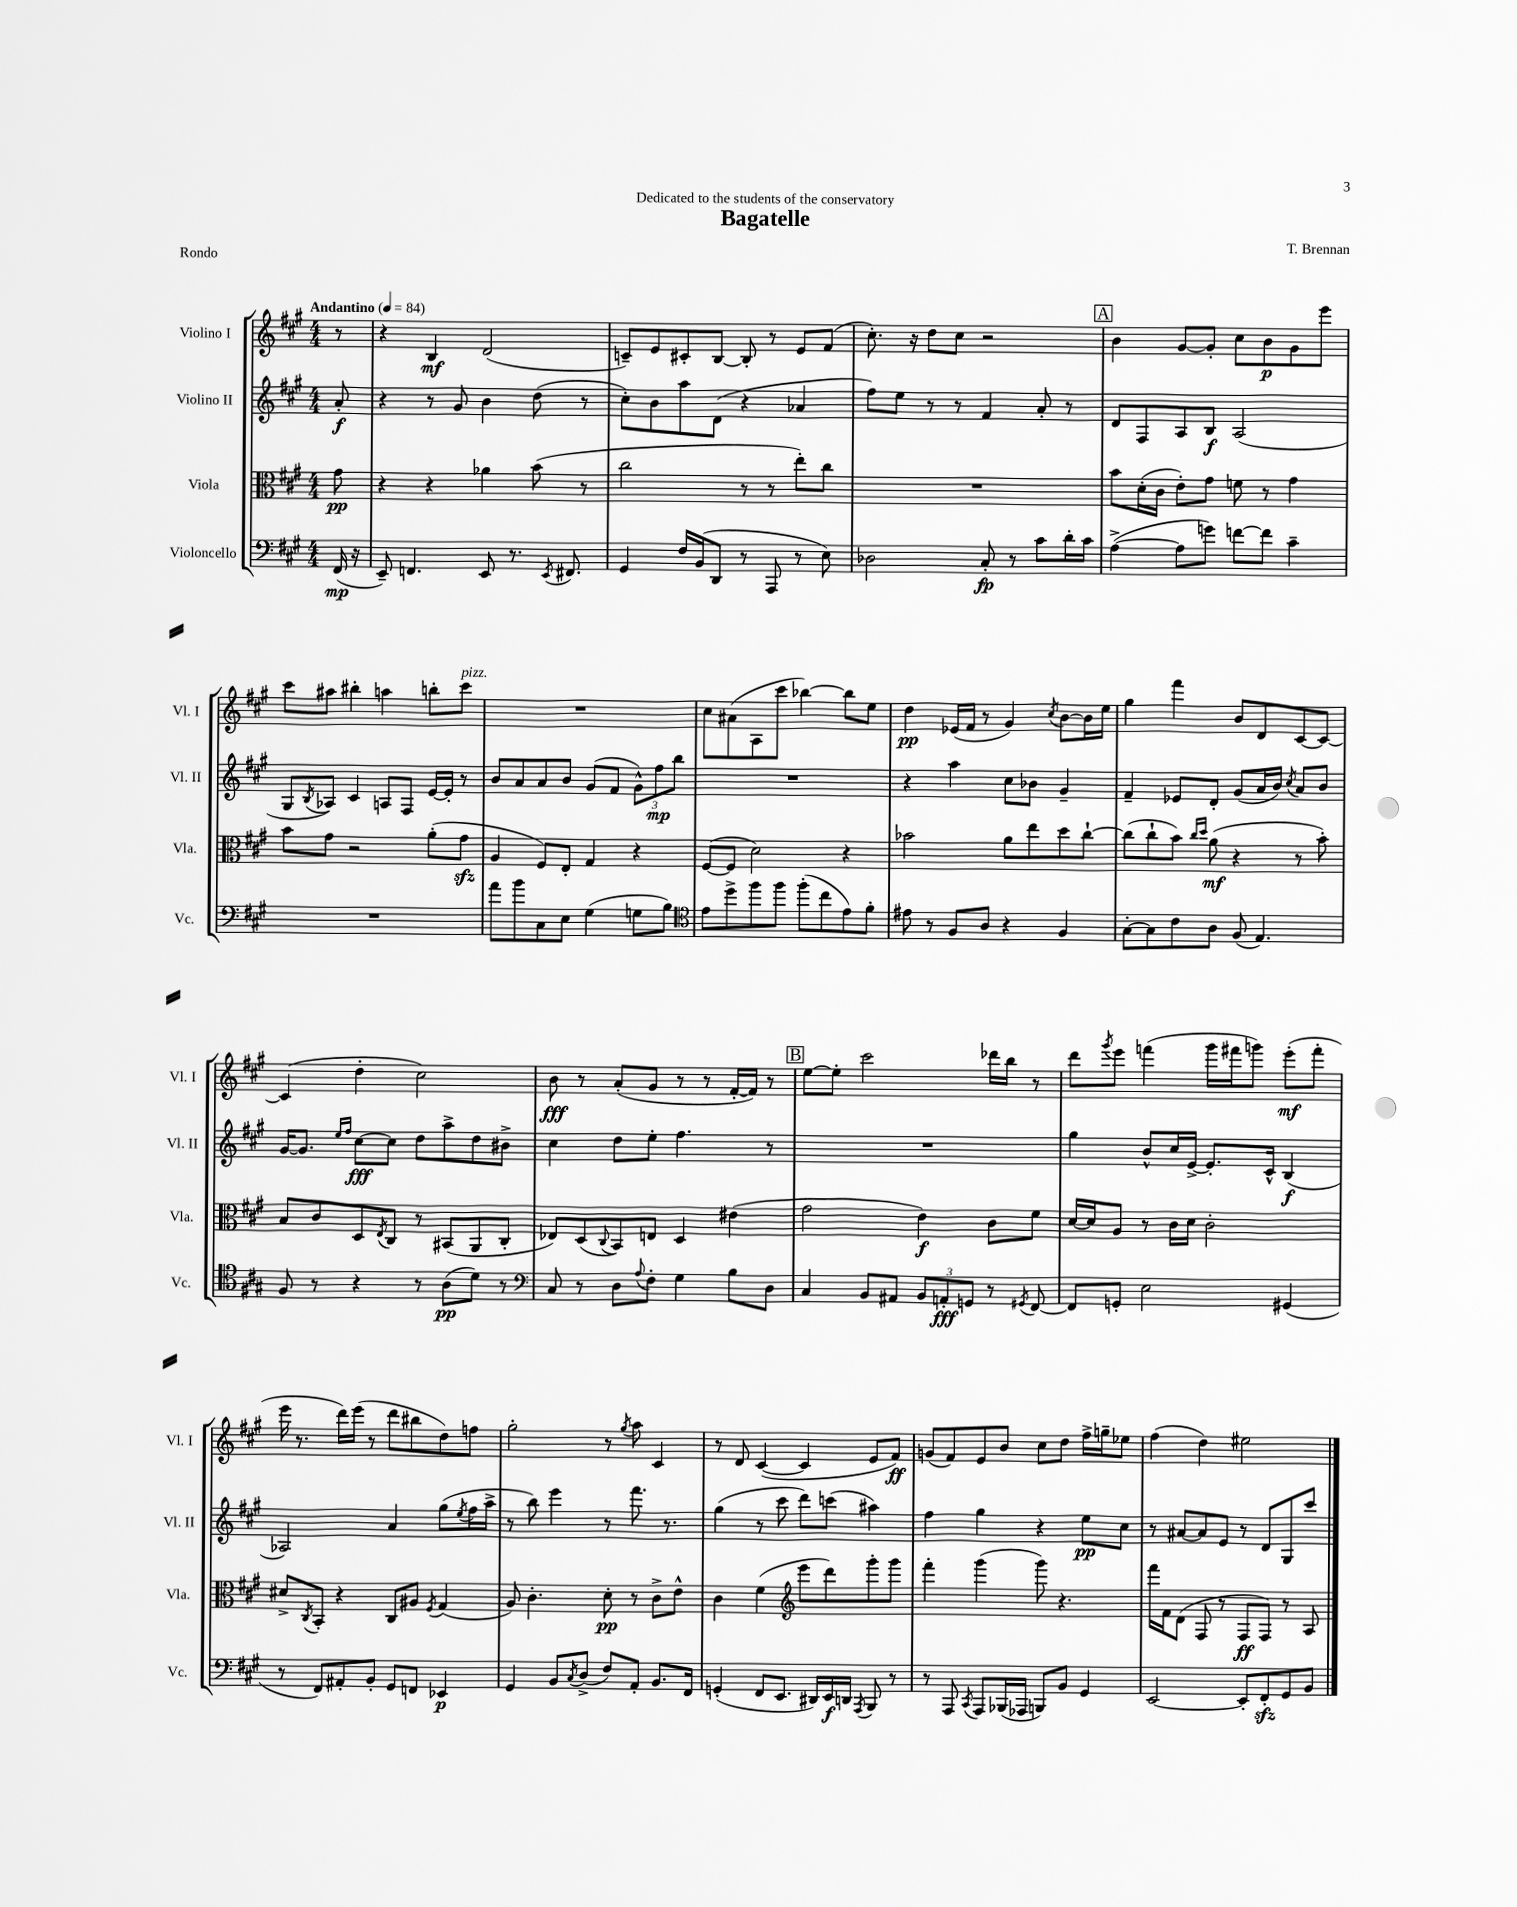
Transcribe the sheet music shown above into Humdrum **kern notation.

**kern	**kern	**kern	**kern
*staff4	*staff3	*staff2	*staff1
*clefF4	*clefC3	*clefG2	*clefG2
*k[f#c#g#]	*k[f#c#g#]	*k[f#c#g#]	*k[f#c#g#]
*M4/4	*M4/4	*M4/4	*M4/4
*MM84	*MM84	*MM84	*MM84
(16FF#/	8g#\	8a'/	8r
16r	.	.	.
=	=	=	=
8EE~/)	4r	4r	4r
4.FF/	.	.	.
.	4r	8r	4B/
.	.	8g#/	.
8EE/	4a-\	4b\	(2d/
8.r	.	.	.
.	(8b\	(8dd\	.
8qEE/	.	.	.
8.FF#/	.	.	.
.	8r	8r	.
=	=	=	=
4GG#/	2cc#\	8cc#'\L)	8c~/L)
.	.	8b\	8e/
16F#/LL	.	8aa\	8c#'/
(16BB/J	.	.	.
8DD/J	.	(8d\J	[8B/J
8r	8r	4r	8B'/]
8AAA/	8r	.	8r
8r	8ee'\L)	4a-/	8e/L
8E\)	8cc#\J	.	(8f#/J
=	=	=	=
2D-\	1r	8ff#\L)	8.cc#'\)
.	.	8ee\J	.
.	.	.	16r
.	.	8r	8dd\L
.	.	8r	8cc#\J
8C#'/	.	4f#/	2r
8r	.	.	.
8c#\L	.	8a'/	.
16d'\L	.	8r	.
16c#\JJ	.	.	.
=	=	=	=
([4A^\	8b\L	8d/L	4b\
.	(16d'\L	8F#/	.
.	16c#\JJ	.	.
8A\]L	8e'\L)	8A/	[8g#/L
8g\J)	8g#\J	8B/J	8g#'/]J
[8f\L	8f\	(2A/	8cc#\L
8f\]J	8r	.	8b\
4c#~\	4g#\	.	8g#\
.	.	.	8eee\J
=	=	=	=
1r	8b\L	8G#/L	8ccc#\L
.	.	8qB/	.
.	8g#\J	8A-/J)	8aa#\J
.	2r	4c#/	4bb#'\
.	.	8A/L	4aa\
.	.	8F#/J	.
.	(8a'\L	[16e/LL	8bb'\L
.	.	16e'/]JJ	.
.	8g#\J	8r	8ccc#\J
=	=	=	=
8a\L	4A/	8b/L	1r
8b\	.	8a/	.
8C#\	8F#/L)	8a/	.
8E\J	8E'/J	8b/J	.
(4G#\	4G#/	(8g#/L	.
.	.	8f#/J	.
8G\L	4r	12g#^^\L)	.
.	.	12ff#\	.
8B\J)	.	.	.
.	.	12bb\J	.
=	=	=	=
*clefC4	*	*	*
8e\L	([8F#/L	1r	8cc#\L
8dd^\	8F#/]J	.	(8a#\
8ff#\	2d\)	.	8A\
8ff#\J	.	.	8ccc#\J
(8ff#'\L	.	.	[4bb-\)
8cc#\	.	.	.
8e\)	4r	.	8bb-\]L
8f#'\J	.	.	8ee\J
=	=	=	=
8e#\	2b-\	4r	4dd\
8r	.	.	.
8F#/L	.	4aa\	(16e-/LL
.	.	.	16f#/JJ
8A/J	.	.	8r
4r	8a\L	8cc#\L	4g#/)
.	8ee\	8b-\J	.
.	.	.	8qcc#/
4F#/	8dd\	4g#~/	[8b\L
.	[8cc#`\J	.	16b\]L
.	.	.	16ee\JJ
=	=	=	=
[8G#'\L	(8cc#\]L	4f#~/	4gg#\
8G#\]	8cc#`\	.	.
8c#\	8b\J)	8e-/L	4fff#\
.	16qqcc#/LL	.	.
.	16qqdd/JJ	.	.
8A\J	(8a\	8d'/J	.
(8F#/	4r	(8g#/L	8b/L
4.E/)	.	16a/L	8d/
.	.	16b/JJ)	.
.	.	8qcc#/	.
.	8r	8a/L	[8c#/
.	8b'\)	8b/J	8c#/_J
=	=	=	=
8F#/	8B/L	[16g#/LK	(4c#/]
.	.	8.g#/]J	.
8r	8c#/	.	.
.	.	16qqee/LL	.
.	.	16qqff#/JJ	.
4r	8D/	[8cc#\L	4dd'\
.	8qE/	.	.
.	8C#/J	8cc#\]J	.
8r	8r	8dd\L	2cc#\)
(8A\L	(8BB#/L	8aa^\	.
8d\J)	8AA/	8dd\	.
8r	8C#'/J	8b#^\J	.
=	=	=	=
*clefF4	*	*	*
8C#/	8E-/L)	4cc#\	8b\
8r	(8D/	.	8r
.	8qqC#/	.	.
8D\L	8BB/)	8dd\L	(8a'/L
8qqA/	.	.	.
8F#'\J	8E/J	8ee'\J	8g#/J
4G#\	4D/	4.ff#\	8r
.	.	.	8r
8B\L	(4e#\	.	[16f#'/LL
.	.	.	16f#/]JJ)
8D\J	.	8r	8r
=	=	=	=
4C#/	2g#\	1r	[8ee\L
.	.	.	8ee'\]J
8BB/L	.	.	2ccc#\
8AA#/J	.	.	.
12BB/L	4e\)	.	.
12AA'/	.	.	.
12GG/J	.	.	.
8r	8c#\L	.	16ddd-\LL
.	.	.	16bb\JJ
8qGG#/	.	.	.
[8FF#/	8f#\J	.	8r
=	=	=	=
8FF#/]L	[16d/LL	4gg#\	8ddd\L
.	16d/]J	.	.
.	.	.	8qggg#/
8GG'/J	8A/J	.	8eee\J
2E\	8r	8b^^/L	(4fff\
.	16c#\LL	16cc#/L	.
.	16d\JJ	[16e^/JJ	.
.	2c#'\	8.e'/]L	16ggg#\LL
.	.	.	16fff#\J
.	.	.	8ggg\J)
.	.	16c#^^/Jk	.
(4GG#/	.	(4B/	(8eee'\L
.	.	.	8fff#'\J
=	=	=	=
8r	8d#^/L	2A-/)	16eee\
.	.	.	8.r
.	8qC#/	.	.
8FF#/L)	8BB'/J	.	.
8AA#'/	4r	.	16ddd\LL)
.	.	.	(16eee\JJ
8BB'/J	.	.	8r
8GG#/L	8C#/L	4a/	8ddd\L
8FF/J	8A#/J	.	8bb#\
.	8qF#/	.	.
4EE-/	(4G#/	(8gg#\L	8dd\)
.	.	8qee/	.
.	.	16ff#\L	8ff\J
.	.	16aa^\JJ	.
=	=	=	=
4GG#/	8A/)	8r	2gg#'\
.	4.c#'\	8bb\)	.
8BB/L	.	4eee\	.
8qC#/	.	.	.
(8D^/J	.	.	.
8F#/L)	8d'\	8r	8r
.	.	.	8qgg#/
8AA'/J	8r	8.fff#\	8aa\
8.BB/L	8c#^\L	.	4c#/
.	.	8.r	.
.	8e^^\J	.	.
16FF#/Jk	.	.	.
=	=	=	=
(4GG'/	4c#\	(4gg#\	8r
.	.	.	8d/
8FF#/L	(4f#\	8r	([4c#/
8.EE/J	.	8ccc#\	.
*	*clefG2	*	*
.	8eee\L	8ddd\L)	4c#/]
16DD#/LL)	.	.	.
16EE/	8ddd\)	(8ccc\J	.
16DD/JJ	.	.	.
8qAAA/	.	.	.
8BBB/	8ggg#'\	4aa#\)	8e/L
8r	8ggg#\J	.	8f#/J)
=	=	=	=
8r	4fff#'\	4ff#\	(8g/L
8AAA/	.	.	8f#/)
8qCC#/	.	.	.
8AAA/L	(4ggg#\	4gg#\	8e/
(16BBB-/L	.	.	8b/J
16AAA-/JJ	.	.	.
8BBB/L)	8ggg#\)	4r	8cc#\L
8BB/J	4.r	.	8dd\J
4GG#/	.	8ee\L	16ff#^\LL
.	.	.	16gg~\J
.	.	8cc#\J	8ee-\J
=	=	=	=
[2EE/	16fff#\LL	8r	(4ff#\
.	16f#\J	.	.
.	(8d\J	[8a#/L	.
.	8F#/	8a#/]	4dd\)
.	8r	8e/J	.
8EE'/]L	8F#/L	8r	2ee#\
8FF#'/	8F#/J)	8d/L	.
8GG#/	8r	8G#/	.
8BB/J	8A/	8ccc#/J	.
==	==	==	==
*-	*-	*-	*-
